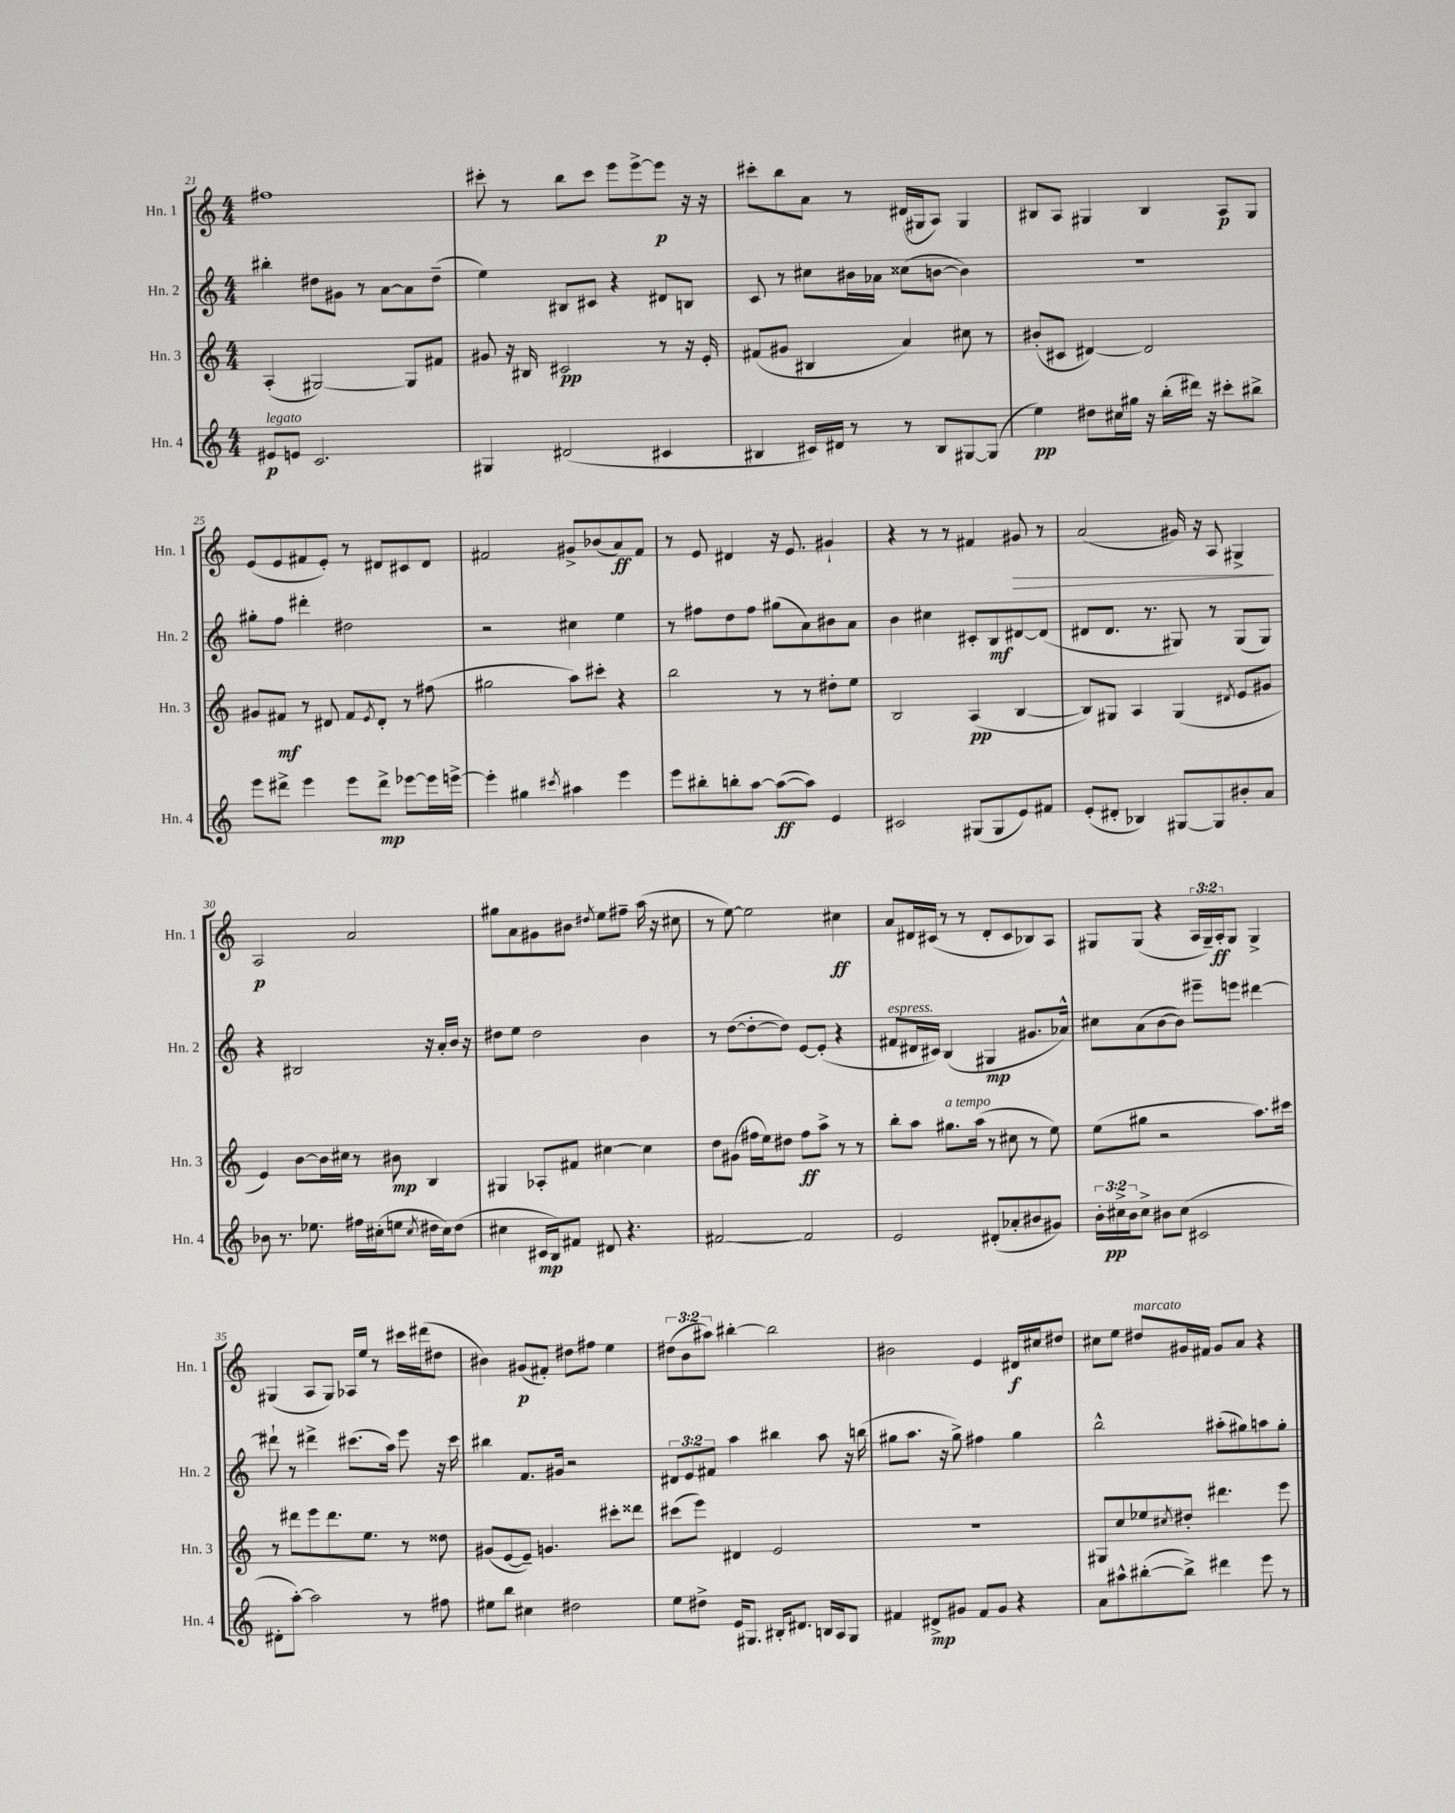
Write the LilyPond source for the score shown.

<<
\new StaffGroup <<
\new Staff = "s0" \with { instrumentName = "Hn. 1" shortInstrumentName = "Hn. 1" } {
    \clef treble \key c \major \numericTimeSignature \time 4/4 \override Staff.TupletNumber.text = #tuplet-number::calc-fraction-text
    fis''1 |
    cis'''8-. r8 b''8 cis'''8 e'''8 e'''8~-> e'''8\p r16 r16 |
    cis'''8-. b''8 a'8 r8 dis'16( gis16 a8) gis4 |
    bis8 a8 gis4 bis4 a8\p gis8 |
    e'8( e'8 fis'8 e'8-.) r8 dis'8 cis'8 dis'8 |
    fis'2 gis'8-> bes'8( a'8\ff) fis'8 |
    r8 e'8 dis'4 r16 e'8. gis'4-! |
    r4 r8 r8 fis'4 gis'8\> r8 |
    a'2( gis'16) r16 a8 gis4->\! |
    a2\p a'2 |
    gis''8 a'8 gis'8 bis'8 \acciaccatura { dis''8 } e''8 fis''8-- a''16( r16 cis''8 |
    r8 e''8~) e''2 cis''4\ff |
    a'8 dis'16 cis'16( r8 r8 dis'8-. cis'8 bes8) a8 |
    gis8 gis8( r4 \tuplet 3/2 { a16 gis16--) a16-.\ff } gis8 gis4-> |
    gis4( a8 gis8) aes16 e''16 r8 cis'''16 dis'''16( dis''8 |
    bis'4) gis'8\p( fis'8-.) dis''8 fis''8 e''4 |
    \tuplet 3/2 { dis''8( b'8 ais''8) } bis''4~-. bis''2 |
    bis'2 e'4 dis'16\f cis''16 dis''8 |
    cis''8 e''8 dis''8^\markup { \italic "marcato" } gis'16 fis'16 gis'8 a'8 r4 \bar "|." |
}
\new Staff = "s1" \with { instrumentName = "Hn. 2" shortInstrumentName = "Hn. 2" } {
    \clef treble \key c \major \numericTimeSignature \time 4/4 \override Staff.TupletNumber.text = #tuplet-number::calc-fraction-text
    bis''4-. dis''8 gis'8 r8 a'8~ a'8 dis''8--( |
    e''4) bis8 cis'8 r4 dis'8 b8 |
    c'8 r8 cis''8 bis'16 aes'16 cisis''8( b'8~ b'4) |
    r1 |
    gis''8-. f''8 dis'''4-. dis''2 |
    r2 cis''4 e''4 |
    r8 fis''8 d''8 fis''8 gis''8( a'8) bis'8 a'8 |
    b'4 cis''4 cis'8-. b8\mf dis'8~ dis'8( |
    dis'8 dis'8. r8. gis8) r8 gis8( gis8) |
    r4 bis2 r16 a'16-. b'16 r16 |
    dis''8 e''8 dis''2 b'4 |
    r8 d''8~( d''8~-. d''8) e'8~ e'8-.( r4 |
    fis'8^\markup { \italic "espress." } dis'16 cis'16) b4( gis4\mp gis'8. aes'16-^) |
    cis''8 a'8( b'8~ b'8) eis'''8-- e'''8 dis'''4~ |
    dis'''8-! r8 dis'''4-> cis'''8.( a''16) e'''8 r16 cis'''16 |
    bis''4 f'8. gis'16 r2 |
    \tuplet 3/2 { dis'8 e'8 fis'8 } a''4 bis''4 a''8 r16 b''16( |
    gis''8 a''8. r16 gis''8->) fis''4 gis''4 |
    b''2-^ ais''8-.( gis''8) a''8 gis''8-. \bar "|." |
}
\new Staff = "s2" \with { instrumentName = "Hn. 3" shortInstrumentName = "Hn. 3" } {
    \clef treble \key c \major \numericTimeSignature \time 4/4
    a4-.( gis2~) gis8 fis'8 |
    gis'8 r16 bis16 cis'2\pp r8 r16 e'16-. |
    fis'8( gis'8 bis4 a'4) cis''8 r8 |
    bis'8-.( cis'8 dis'4~) dis'2 |
    gis'8 fis'8\mf r8 dis'8 fis'8 \acciaccatura { e'8 } dis'8-. r8 fis''8( |
    gis''2 a''8) cis'''8-. r4 |
    b''2 r8 r8 dis''8-. e''8 |
    b2 a4\pp( b4~ |
    b8) gis8 a4 gis4( \acciaccatura { dis'8 } e'8 gis'8 |
    e'4) b'8~ b'16 cis''16 r8 bis'8\mp b4 |
    gis4 aes8-. fis'8 cis''4~ cis''4 |
    d''8 gis'8( fis''16 e''16) dis''8 fis''8\ff a''8-> r8 r8 |
    b''8-. a''8 gis''8.^\markup { \italic "a tempo" } a''16( r8 cis''8 r8 e''8) |
    e''8( gis''8 r2 a''8.) cis'''16 |
    r8 dis'''8 e'''8 dis'''8. e''8. r8 disis''8 |
    gis'8( e'8~ e'8--) g'4. cis'''8-. disis'''8 |
    cis'''8( e'''8) dis'4 e'2 |
    R1 |
    gis8 c''8 ees''8 \acciaccatura { cis''8 } dis''8-. dis'''4. e'''8 \bar "|." |
}
\new Staff = "s3" \with { instrumentName = "Hn. 4" shortInstrumentName = "Hn. 4" } {
    \clef treble \key c \major \numericTimeSignature \time 4/4 \override Staff.TupletNumber.text = #tuplet-number::calc-fraction-text
    eis'8\p^\markup { \italic "legato" } e'8 c'2. |
    gis4 dis'2( cis'4 |
    bis4 cis'16) dis'16 r8 r8 bis8 gis8~ gis8( |
    e''4\pp) dis''8 cis''16 gis''16 r16 b''16-.( dis'''16) r16 cis'''8-. bis''8-> |
    e'''8 dis'''8-> e'''4 e'''8 dis'''8->\mp ees'''8~ ees'''16 e'''16~-> |
    e'''4-. gis''4 \acciaccatura { cis'''8 } ais''4 e'''4 |
    e'''8 bis''8-. b''8-. a''8~ a''8~\ff( a''8) e'4 |
    cis'2 gis8( gis8 e'8) fis'8 |
    e'8-.( dis'8-. bes4) gis8~ gis8 bis'8-. a'8 |
    bes'8 r8. ees''8. fis''16 cis''16-.( e''8 \acciaccatura { cis''8 } dis''16 cis''16) dis''8( |
    cis''4 cis'16\mp b16) fis'8 dis'8 r4. |
    fis'2~ fis'2 |
    e'2 dis'8-.( aes'8-. bis'8 gis'8) |
    \tuplet 3/2 { b'16-. cis''16->\pp b'16 } cis''8-> bis'8 cis''8( cis'2 |
    dis'8-. a''8~-.) a''2 r8 fis''8 |
    eis''8 b''8 cis''4 dis''2 |
    e''8 dis''8-> e'16 gis8. bis16-. dis'8. b16 a16 gis8 |
    fis'4 dis'8->\mp gis'8 fis'8 gis'8 r4 |
    a'8 ais''8-^ bis''8~-.( bis''8->) dis'''4 e'''8 r8 \bar "|." |
}
>>
>>
\layout { \context { \Score currentBarNumber = #21 } }
